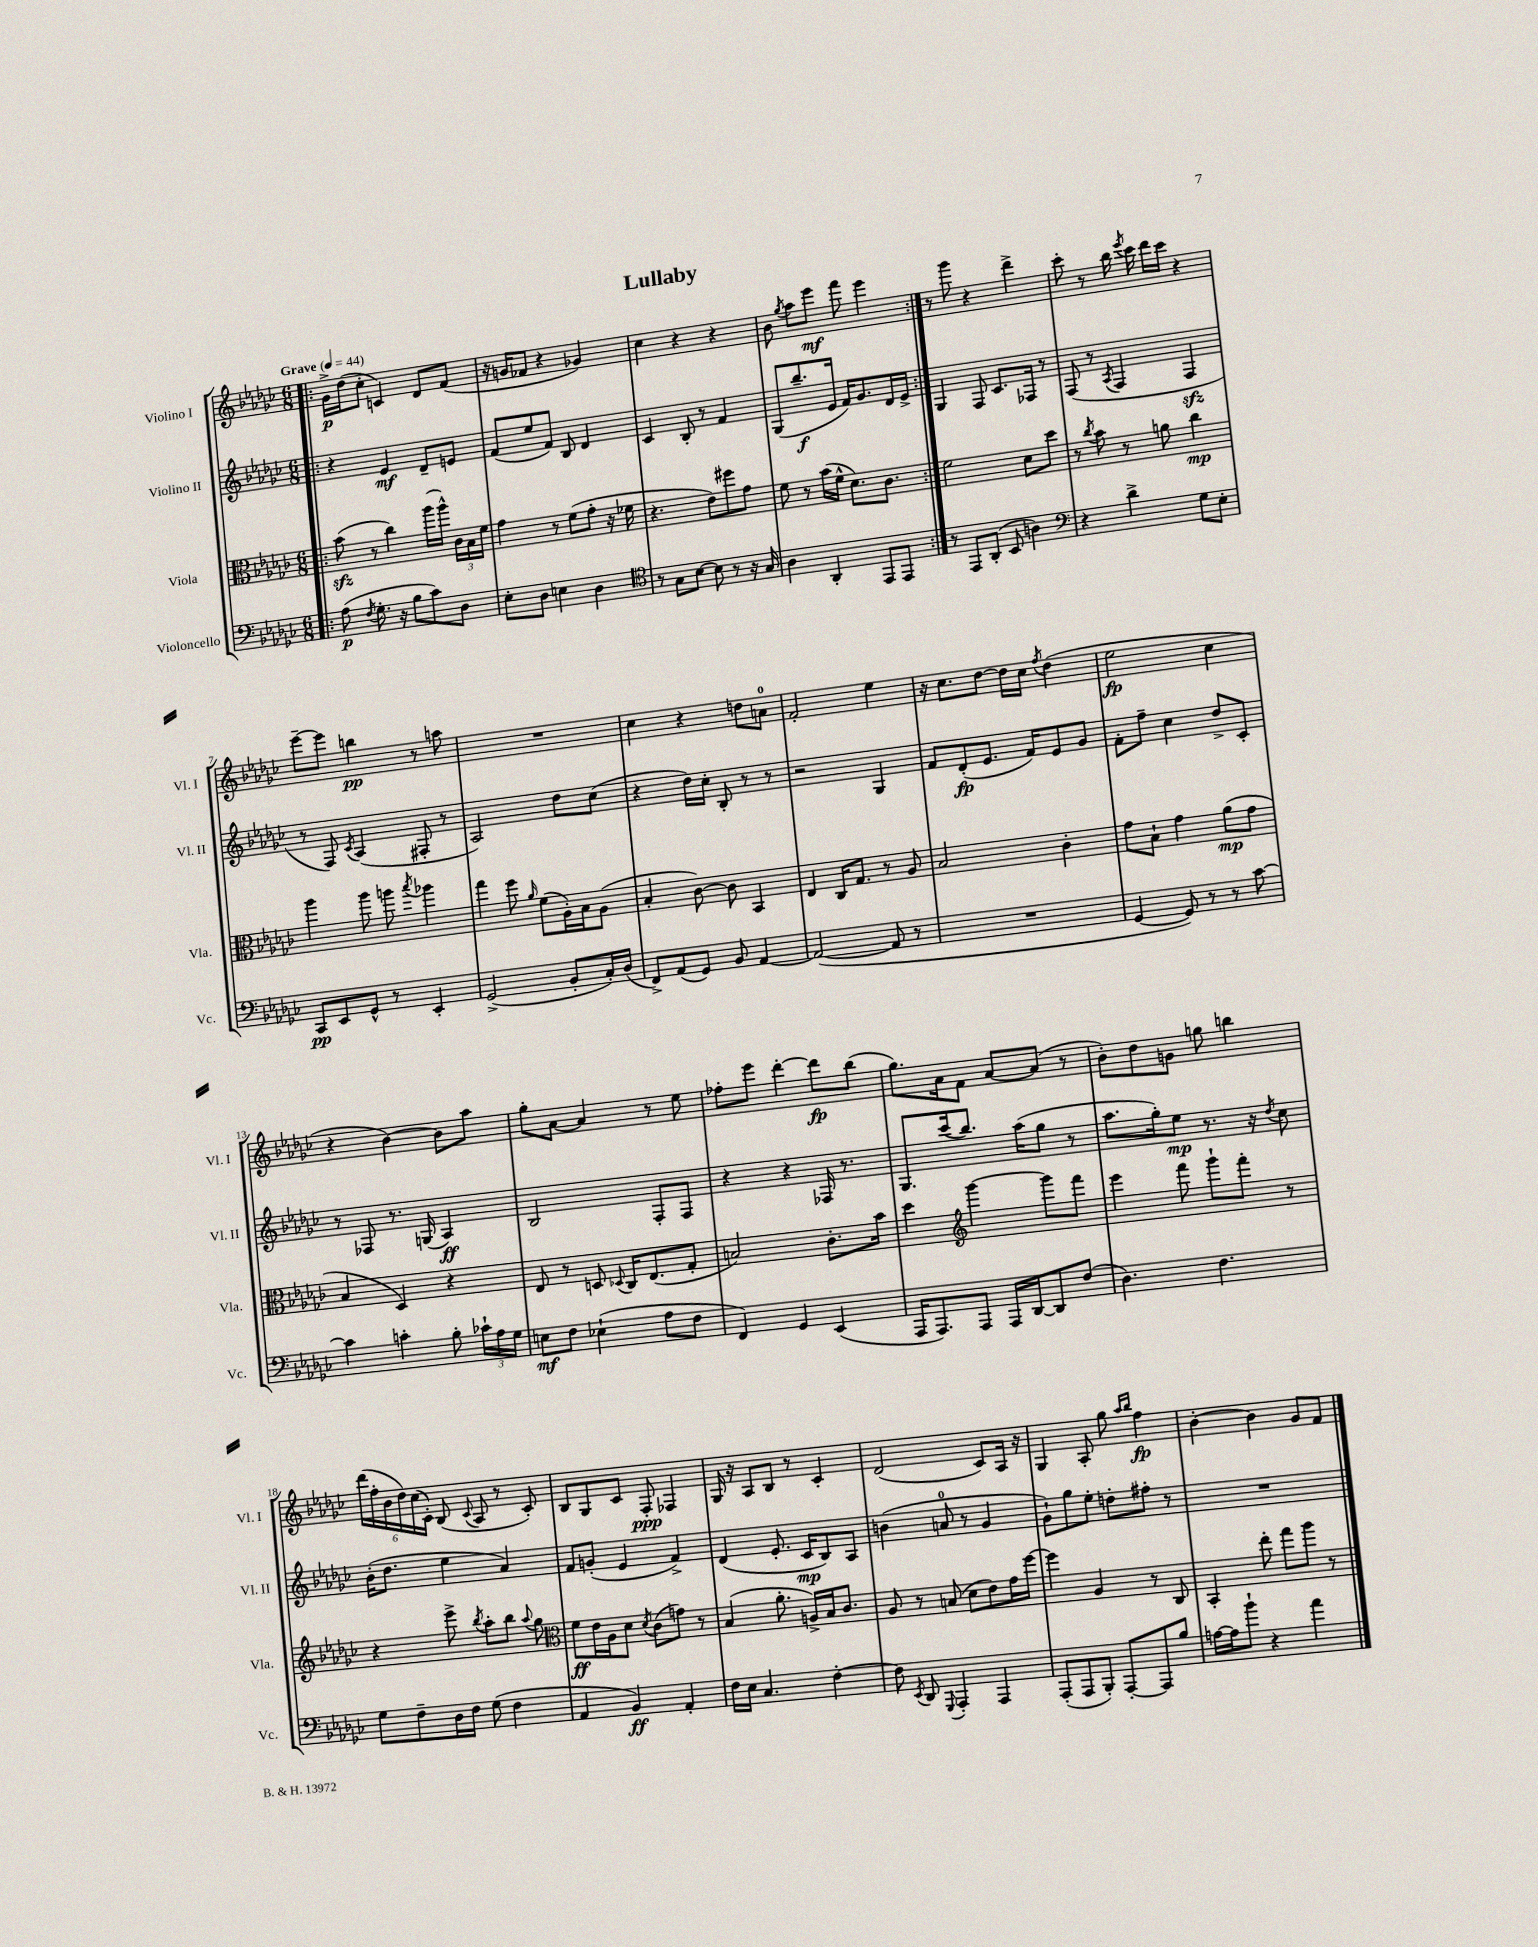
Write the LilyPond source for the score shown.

\header { title = "Lullaby" }
<<
\new StaffGroup <<
\new Staff = "s0" \with { instrumentName = "Violino I" shortInstrumentName = "Vl. I" } {
    \clef treble \key ges \major \numericTimeSignature \time 6/8 \tempo "Grave" 4 = 44
    \autoBeamOff \repeat volta 2 { \bar ".|:" ges'16[->\p des''16( ces''8]-. c'4) des'8[ f'8]( |
    r16 g'16[ fes'8] r4 ges'4) |
    ces''4 r4 r4 |
    bes'8 \acciaccatura { ges''8 } aes''8[ ees'''8]\mf f'''8 ees'''4 | }
    r8 ges'''8 r4 des'''4-> |
    ces'''8-. r8 bes''16 \acciaccatura { ees'''8 } ces'''16 des'''16[ ces'''16] r4 |
    ees'''8[~-- ees'''8] b''4\pp r8 a''8 |
    R2. |
    ces''4 r4 d''8[ a'8]-0 |
    f'2-. ees''4 |
    r16 ces''8.[ des''8]~ des''16[ ces''16] \acciaccatura { f''8 } des''4( |
    ees''2\fp ces''4 |
    r4 bes'4~) bes'8[ aes''8] |
    ges''8[-. aes'8]~ aes'4 r8 ees''8 |
    fes''8[-. ees'''8] des'''4~-. des'''8[\fp bes''8]( |
    ges''8.[) aes'16 f'8] aes'8[~ aes'8]( r8 |
    bes'8[-.) des''8 g'8] g''8 b''4 |
    \tuplet 6/4 { des'''16[( f''16-. bes'16 des''16) ces''16( ces'16]-.) } bes8( \appoggiatura { ces'8 } aes8 r8 ces'8-.) |
    bes8[ ges8 ces'8] f8-.\ppp fes4 |
    ges16 r16 aes8[ bes8] r8 ces'4-. |
    des'2( ces'8[) aes16] r16 |
    ges4 aes8-. ges''8 \grace { aes''16[ bes''16] } f''4\fp |
    bes'4~-. bes'4 ges'8[ f'8] \bar "|." |
}
\new Staff = "s1" \with { instrumentName = "Violino II" shortInstrumentName = "Vl. II" } {
    \clef treble \key ges \major \numericTimeSignature \time 6/8
    \autoBeamOff \repeat volta 2 { \bar ".|:" r4 ees'4\mf des'8[-- e'8] |
    f'8[( ees''8 f'8]) bes8 des'4 |
    ces'4 bes8-. r8 f'4 |
    ges8[( bes''8.--\f ees'16] f'16[) ges'8. des'16 ees'16]-> | }
    ges4 f8 ces'8.[ fes16] r8 |
    f8( r8 \acciaccatura { aes8 } f4 f4\sfz |
    r8 f8) \acciaccatura { ces'8 } aes4( fis8-. r8 |
    aes2) des''8[ ces''8]( |
    r4 des''16[) ces''16]-. bes8-. r8 r8 |
    r2 ges4 |
    f'8[ des'8-.\fp( ees'8.] f'16[) ees'8 ges'8] |
    f'8[-. f''8]-- ces''4 des''8[-> ces'8]-. |
    r8 fes8 r8. g16( aes4\ff) |
    bes2 f8[-. f8] |
    r4 r4 fes16 r8. |
    ges8.[ ces'''16( bes''8.]) aes''16[( ges''8] r8 |
    aes''8.[ ges''16-.) ees''8]\mp r8. r16 \acciaccatura { des''8 } ces''8 |
    bes'16[-.( des''8.] ees''4 aes'4) |
    f'8[ g'8]-.( ees'4 f'4->) |
    des'4( ees'8.-. ces'16[\mp bes8) aes8] |
    b'4( a'8-0 r8 ges'4 |
    ges'8[-!) ges''8 ees''8]-. d''8[-. fis''8]-. r8 |
    R2. \bar "|." |
}
\new Staff = "s2" \with { instrumentName = "Viola" shortInstrumentName = "Vla." } {
    \clef alto \key ges \major \numericTimeSignature \time 6/8
    \autoBeamOff \repeat volta 2 { \bar ".|:" bes'8\sfz( r8 ces''4) aes''16[( aes''16]-^) \tuplet 3/2 { ces'16[ bes16 f'16] } |
    ges'4 r8 f'8[( ges'8]-. r16 fes'16 |
    r4. ees'8[) fis''8 ges'8] |
    f'8 r8 bes'16[( f'16]-^ des'8.[) ces'8.] | }
    f'2 des'8[ des''8] |
    r8 \acciaccatura { ces''8 } bes'8 r8 a'8 ces''4\mp |
    aes''4 aes''8 a''8 \acciaccatura { bes''8 } aes''4 |
    ges''4 f''8 \grace { aes'16 } f'8[( aes16-.) bes16 aes8]( |
    bes4-. ces'8~) ces'8 bes,4 |
    ees4 ces16[ ges8.] r8 aes8 |
    bes2 ces'4-. |
    ges'8[ bes8]-! ges'4 aes'8[\mp( ges'8] |
    bes4 des4) r4 |
    ees8 r8 d8 \appoggiatura { des8 } ces16[ ees8.( ges8]-. |
    b2) ces'8.[-. bes'16] |
    des''4 \clef treble ges'''4~ ges'''8[ f'''8] |
    ees'''4 f'''8 ges'''8[-! f'''8]-. r8 |
    r4 ees'''8-> \acciaccatura { bes''8 } aes''8[-. bes''8] \appoggiatura { aes''8 } ges''8 |
    \clef alto f'8[\ff ees'16 aes16 des'8] \acciaccatura { des'8 } ces'8[( g'8]) r8 |
    bes4( aes'8.-. a16[->) bes16 ces'8.] |
    aes8 r8 b8( des'8[ ees'8) ges'16 f''16]~ |
    f''4 aes4 r8 ces8 |
    bes,4-. ees''8-. ges''8[ aes''8] r8 \bar "|." |
}
\new Staff = "s3" \with { instrumentName = "Violoncello" shortInstrumentName = "Vc." } {
    \clef bass \key ges \major \numericTimeSignature \time 6/8
    \autoBeamOff \repeat volta 2 { \bar ".|:" aes8\p( \acciaccatura { f8 } ges8.-. r16 bes8[ ces'8) des8] |
    ees8[-. des8] e4 des4 |
    \clef tenor r8 ges8[ bes8]~ bes8 r8 r16 ges16 |
    aes4 aes,4-. ees,8[ ees,8] | }
    r8 ees,8[ aes,8]-.( bes,8 a4) |
    \clef bass r4 des'4-> ges8[ ees8]-. |
    ces,8[\pp ees,8 ges,8]-^ r8 ees,4-. |
    ges,2->( bes,8[-. ces16-.) des16]( |
    f,8[->) aes,8( ges,8]) bes,8 aes,4~ |
    aes,2~( aes,8 r8 |
    R2. |
    ges,4~ ges,8) r8 r8 ces'8~ |
    ces'4 c'4-. bes8-. \tuplet 3/2 { ces'16[-! aes16 ges16] } |
    e8[\mf f8] ees4-!( aes8[ f8] |
    f,4) ges,4 ees,4( |
    aes,,16[ aes,,8.) aes,,8] aes,,16[ des,16~ des,8 f8]( |
    des4.) f4. |
    ges8[ f8-- des16 f16] ges8( f4 |
    aes,4 bes,4\ff) aes,4-. |
    f16[ ees16] ces4. f4~-. |
    f8 \acciaccatura { ees,8 } des,8 \appoggiatura { ges,,8 } aes,,4-. aes,,4 |
    aes,,8[-.( aes,,8 bes,,8]-.) aes,,8[~-. aes,,8 bes8] |
    a16[~ a16 bes'8]-! r4 aes'4 \bar "|." |
}
>>
>>
